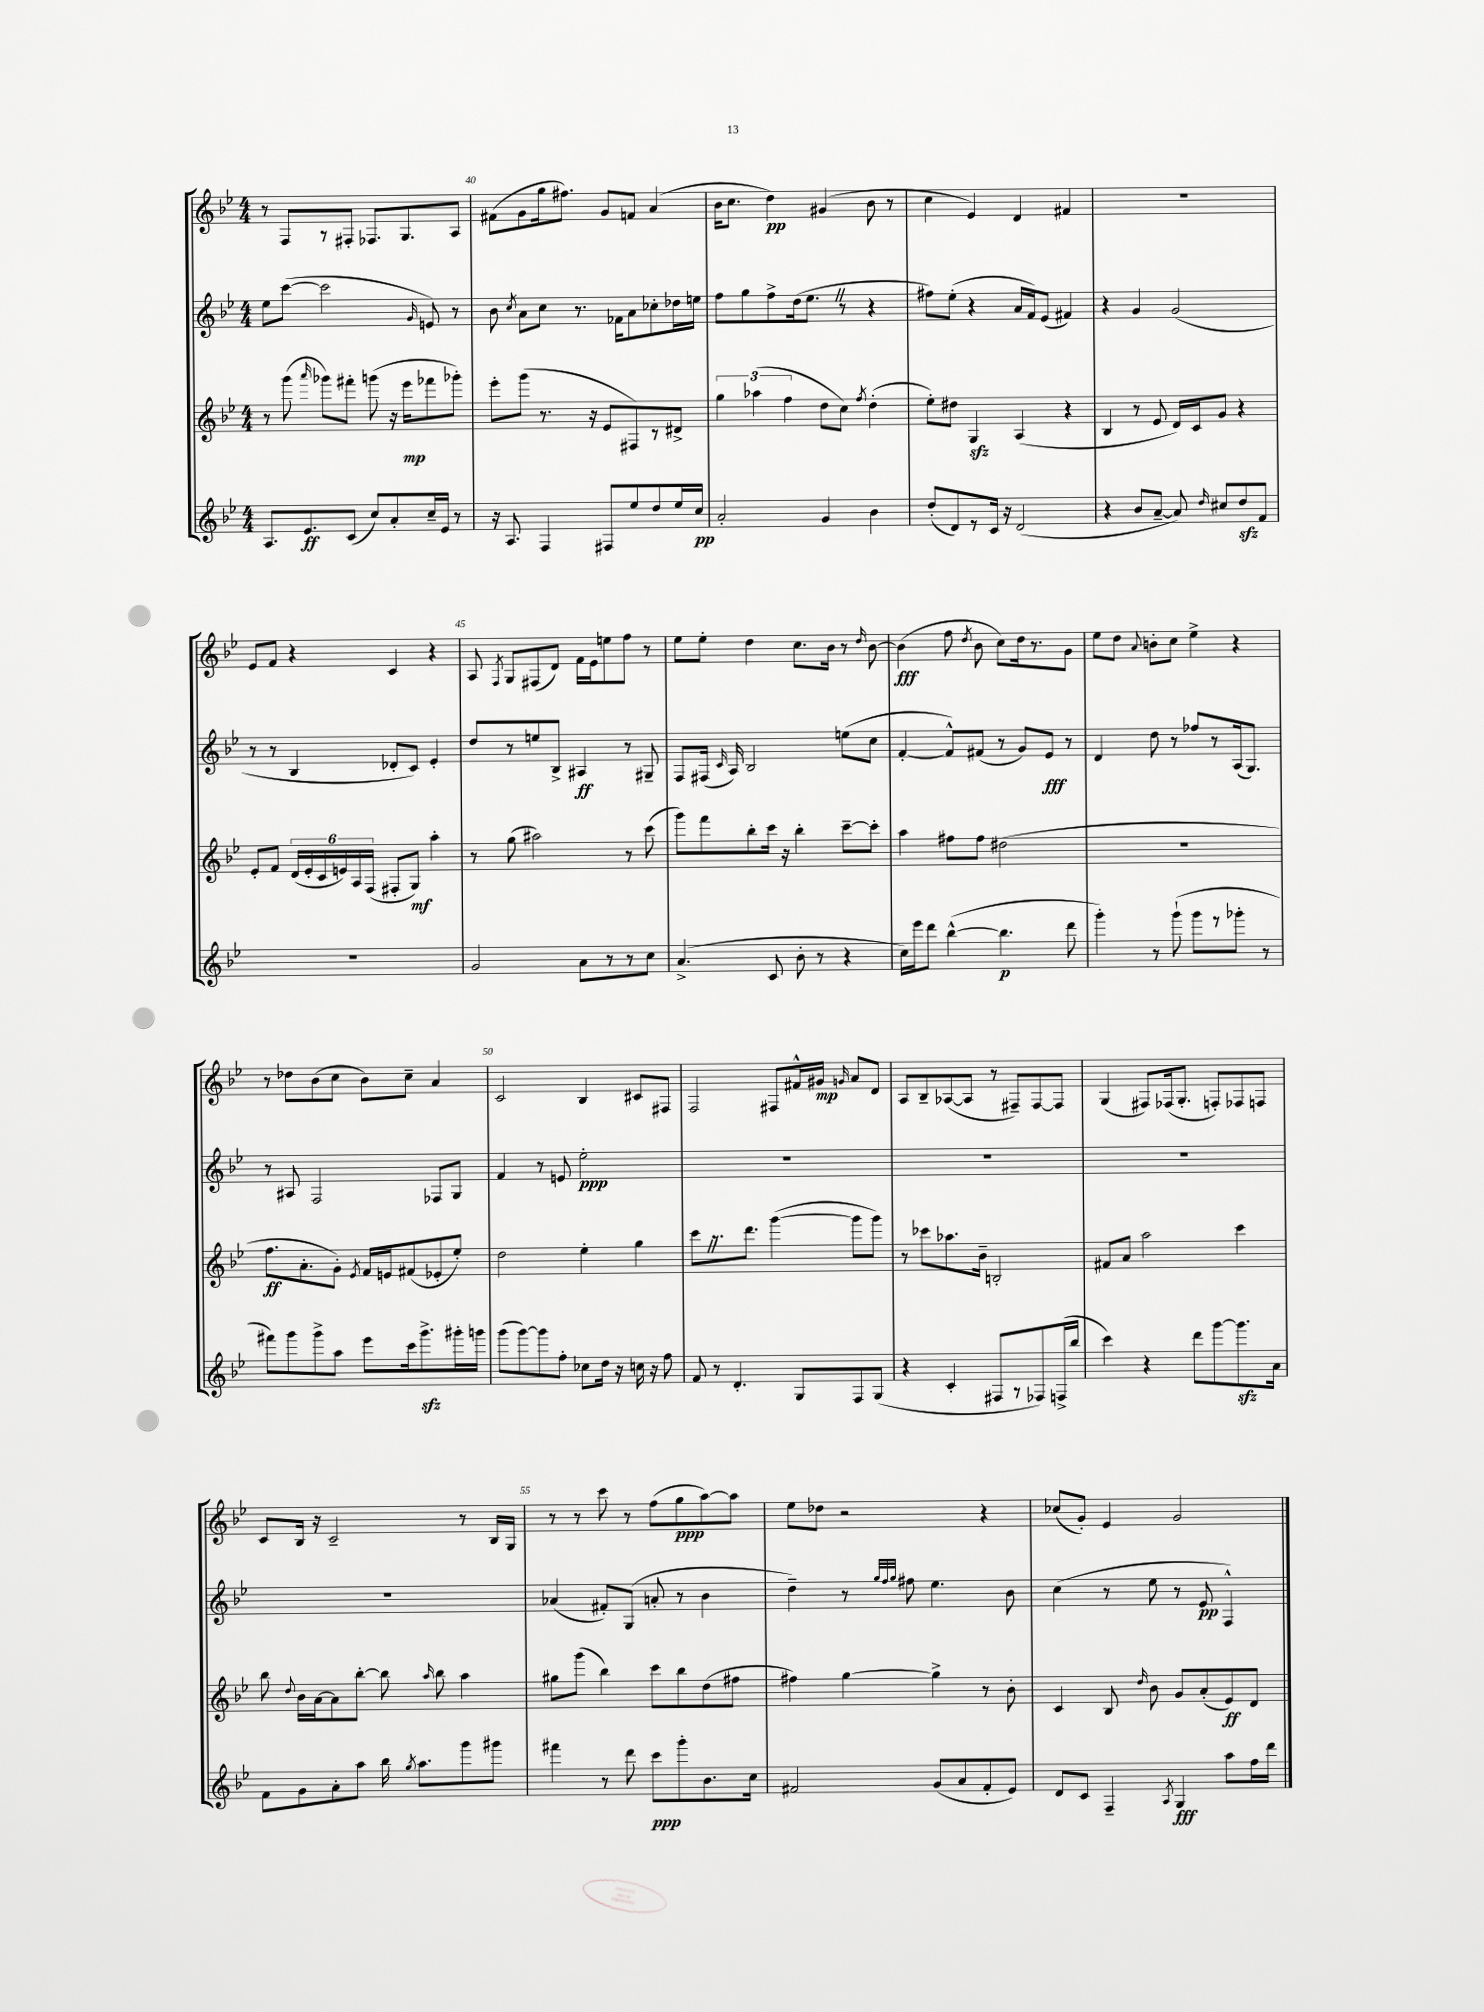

**kern	**kern	**kern	**kern
*staff4	*staff3	*staff2	*staff1
*clefG2	*clefG2	*clefG2	*clefG2
*k[b-e-]	*k[b-e-]	*k[b-e-]	*k[b-e-]
*M4/4	*M4/4	*M4/4	*M4/4
8.A	8r	8ee-	8r
.	(8ggg	([8ccc	8F
8.e-	.	.	.
.	16qqaaa	.	.
.	8ggg-)	2ccc]	8r
(8c	8fff#'	.	8F#'
8cc)	(8ggg	.	8.F-
8a'	16r	.	.
.	16eee-	.	8.G
.	.	16qqg	.
16cc~	8fff-	8e)	.
16e-	.	.	.
8r	8ggg-')	8r	8A
=	=	=	=
16r	8eee-'	8b-	(8f#
8.A	.	.	.
.	.	8qcc	.
.	(8ggg	8a	8g
4F	8.r	8cc	16gg
.	.	.	8.ff#)
.	.	8.r	.
.	16r	.	.
8F#	8e-	.	8g
.	.	16f-	.
8ee-	8F#)	8a	8f
8dd	8r	8cc-'	(4a
16ee-	8d#^	16dd-	.
16cc	.	16ee	.
=	=	=	=
2a'	6gg	8ff	16b-
.	.	.	8.cc
.	.	8gg	.
.	(6aa-	.	.
.	.	8ff^	4dd)
.	6ff	.	.
.	.	(16dd	.
.	.	8.ee-	.
4g	8dd	.	(4g#
.	8cc)	8r	.
.	8qff	.	.
4b-	(4dd'	4r	8b-
.	.	.	8r
=	=	=	=
(8dd'	8ee-')	8ff#)	4cc
8d)	8dd#	(8ee-'	.
8r	4G	4r	4e-)
16c	.	.	.
16r	.	.	.
(2d	(4A	16a	4d
.	.	16f)	.
.	.	(8e-	.
.	4r	4f#)	4f#
=	=	=	=
4r	4B-	4r	1r
8b-	8r	4g	.
[8a~	8e-	.	.
8a])	16d)	(2g	.
.	16c	.	.
16qqdd	.	.	.
8cc#	8g	.	.
8dd	4r	.	.
8f	.	.	.
=	=	=	=
1r	8e-'	8r	8e-
.	8f	8r	8f
.	(24d	4B-	4r
.	24e-'	.	.
.	24c	.	.
.	24e)	.	.
.	24A	.	.
.	(24F	.	.
.	8F#'	8d-'	4c
.	8G)	8c)	.
.	4aa'	4e-'	4r
=	=	=	=
2g	8r	8dd	8A
.	.	.	8qF
.	(8gg	8r	8G
.	2aa#)	8ee	(8F#
.	.	8B-^	8d)
8a	.	4A#	16f
.	.	.	16e-
8r	.	.	8ee
8r	8r	8r	8ff
8cc	(8ccc	8G#~	8r
=	=	=	=
(4.a^	8ggg)	8F	8ee-
.	8fff	(16F#	8ee-'
.	.	16qqc	.
.	.	16A)	.
.	8bb-'	2B-	4dd
8c	16ccc	.	.
.	16r	.	.
8b-'	4bb-'	.	8.cc
8r	.	.	.
.	.	.	16b-
4r	[8ccc~	(8ee	8r
.	.	.	16qqdd
.	8ccc']	8cc	[8b-
=	=	=	=
16cc)	4aa	[4f'	(4b-]
16eee-	.	.	.
8ddd	.	.	.
([4bb-^^	8ff#	8f^^])	8ff
.	.	.	8qdd
.	8ff#	(8f#	8b-
4.bb-]	(2dd#	8r	8cc)
.	.	8g)	16dd
.	.	.	8.r
.	.	8e-	.
8ddd	.	8r	8g
=	=	=	=
4ggg')	1r	4d	8ee-
.	.	.	8dd
.	.	.	8qqa
8r	.	8dd	8b'
(8ggg`	.	8r	8cc
8ggg	.	8ff-	4ee-^
8r	.	8r	.
8ggg-'	.	(16A	4r
.	.	8.G)	.
8r	.	.	.
=	=	=	=
8fff#)	8.ff	8r	8r
8ggg	.	8A#	8dd-
.	8.a'	.	.
8ggg^	.	2F	(8b-
8aa	8g')	.	8cc
.	8qe-	.	.
8eee-	16f	.	8b-)
.	16e	.	.
16ccc	(8f#	.	8cc~
8.ggg^	.	.	.
.	8e-'	8F-	4a
16ggg#'	8ee-')	8G	.
16ggg	.	.	.
=	=	=	=
(8ggg	2dd	4f	2c
[8ggg)	.	.	.
8ggg]	.	8r	.
8ff'	.	8e	.
8cc-	4ee-'	2ee-'	4B-
16dd	.	.	.
16r	.	.	.
16cc	4gg	.	8c#
16r	.	.	.
8ff	.	.	8F#
=	=	=	=
8f	8ccc	1r	2F
8r	8.r	.	.
4.d'	.	.	.
.	8.ddd	.	.
.	([4ggg	.	8F#
8G	.	.	16f#^^
.	.	.	16g#
.	.	.	16qqg
8F	8ggg]	.	8a
(8G	8ggg)	.	8d
=	=	=	=
4r	8r	1r	8A
.	8ccc-	.	8B-~
4c'	8.aa-	.	([8A-
.	.	.	8A-]
.	16b-~	.	.
8F#	2B'	.	8r
8r	.	.	8F#~)
8F-)	.	.	[8F#
(16F^	.	.	8F#]
16bb-	.	.	.
=	=	=	=
4ccc)	8f#	1r	(4G
.	8a	.	.
4r	2aa	.	8F#)
.	.	.	(16F-
.	.	.	8.G'
8ddd	.	.	.
[8ggg	.	.	8F')
8.ggg]	4ccc	.	8F-
.	.	.	8F
16a	.	.	.
=	=	=	=
8f	8bb-	1r	8c
.	8qqdd	.	.
8g	16b-	.	16B-
.	[16a	.	16r
8a'	8a]	.	2c~
8aa	[8bb-'	.	.
16bb-	8bb-]	.	.
8qgg	.	.	.
8.aa	.	.	.
.	16qqaa	.	.
.	8bb-	.	.
8ggg	4aa	.	8r
8ggg#	.	.	16B-
.	.	.	16G
=	=	=	=
4fff#	8gg#	(4a-	8r
.	(8ggg	.	8r
8r	4bb-)	8f#')	8ccc
8ddd	.	(8G	8r
8ccc	8ccc	8a'	(8ff
8ggg'	8bb-	8r	8gg
8.b-	(8dd	4b-	[8aa)
.	8ff#	.	8aa]
16cc	.	.	.
=	=	=	=
2f#	4ff#)	4dd~)	8ee-
.	.	.	8dd-
.	[4gg	8r	2r
.	.	32qqgg	.
.	.	32qqff	.
.	.	32qqgg	.
.	.	8ff#	.
(8g	4gg^]	4.ee-	.
8a	.	.	.
8f#'	8r	.	4r
8e-)	8b-'	8b-	.
=	=	=	=
8d	4c	(4cc	(8cc-
8c	.	.	8g')
4F~	8B-	8r	4e-
.	16qqdd	.	.
.	8b-	8ee-	.
8qA	.	.	.
4G	8g	8r	2g
.	(8a'	8e-	.
8aa	8e-)	4F^^)	.
16ff	8d	.	.
16ddd	.	.	.
==	==	==	==
*-	*-	*-	*-
